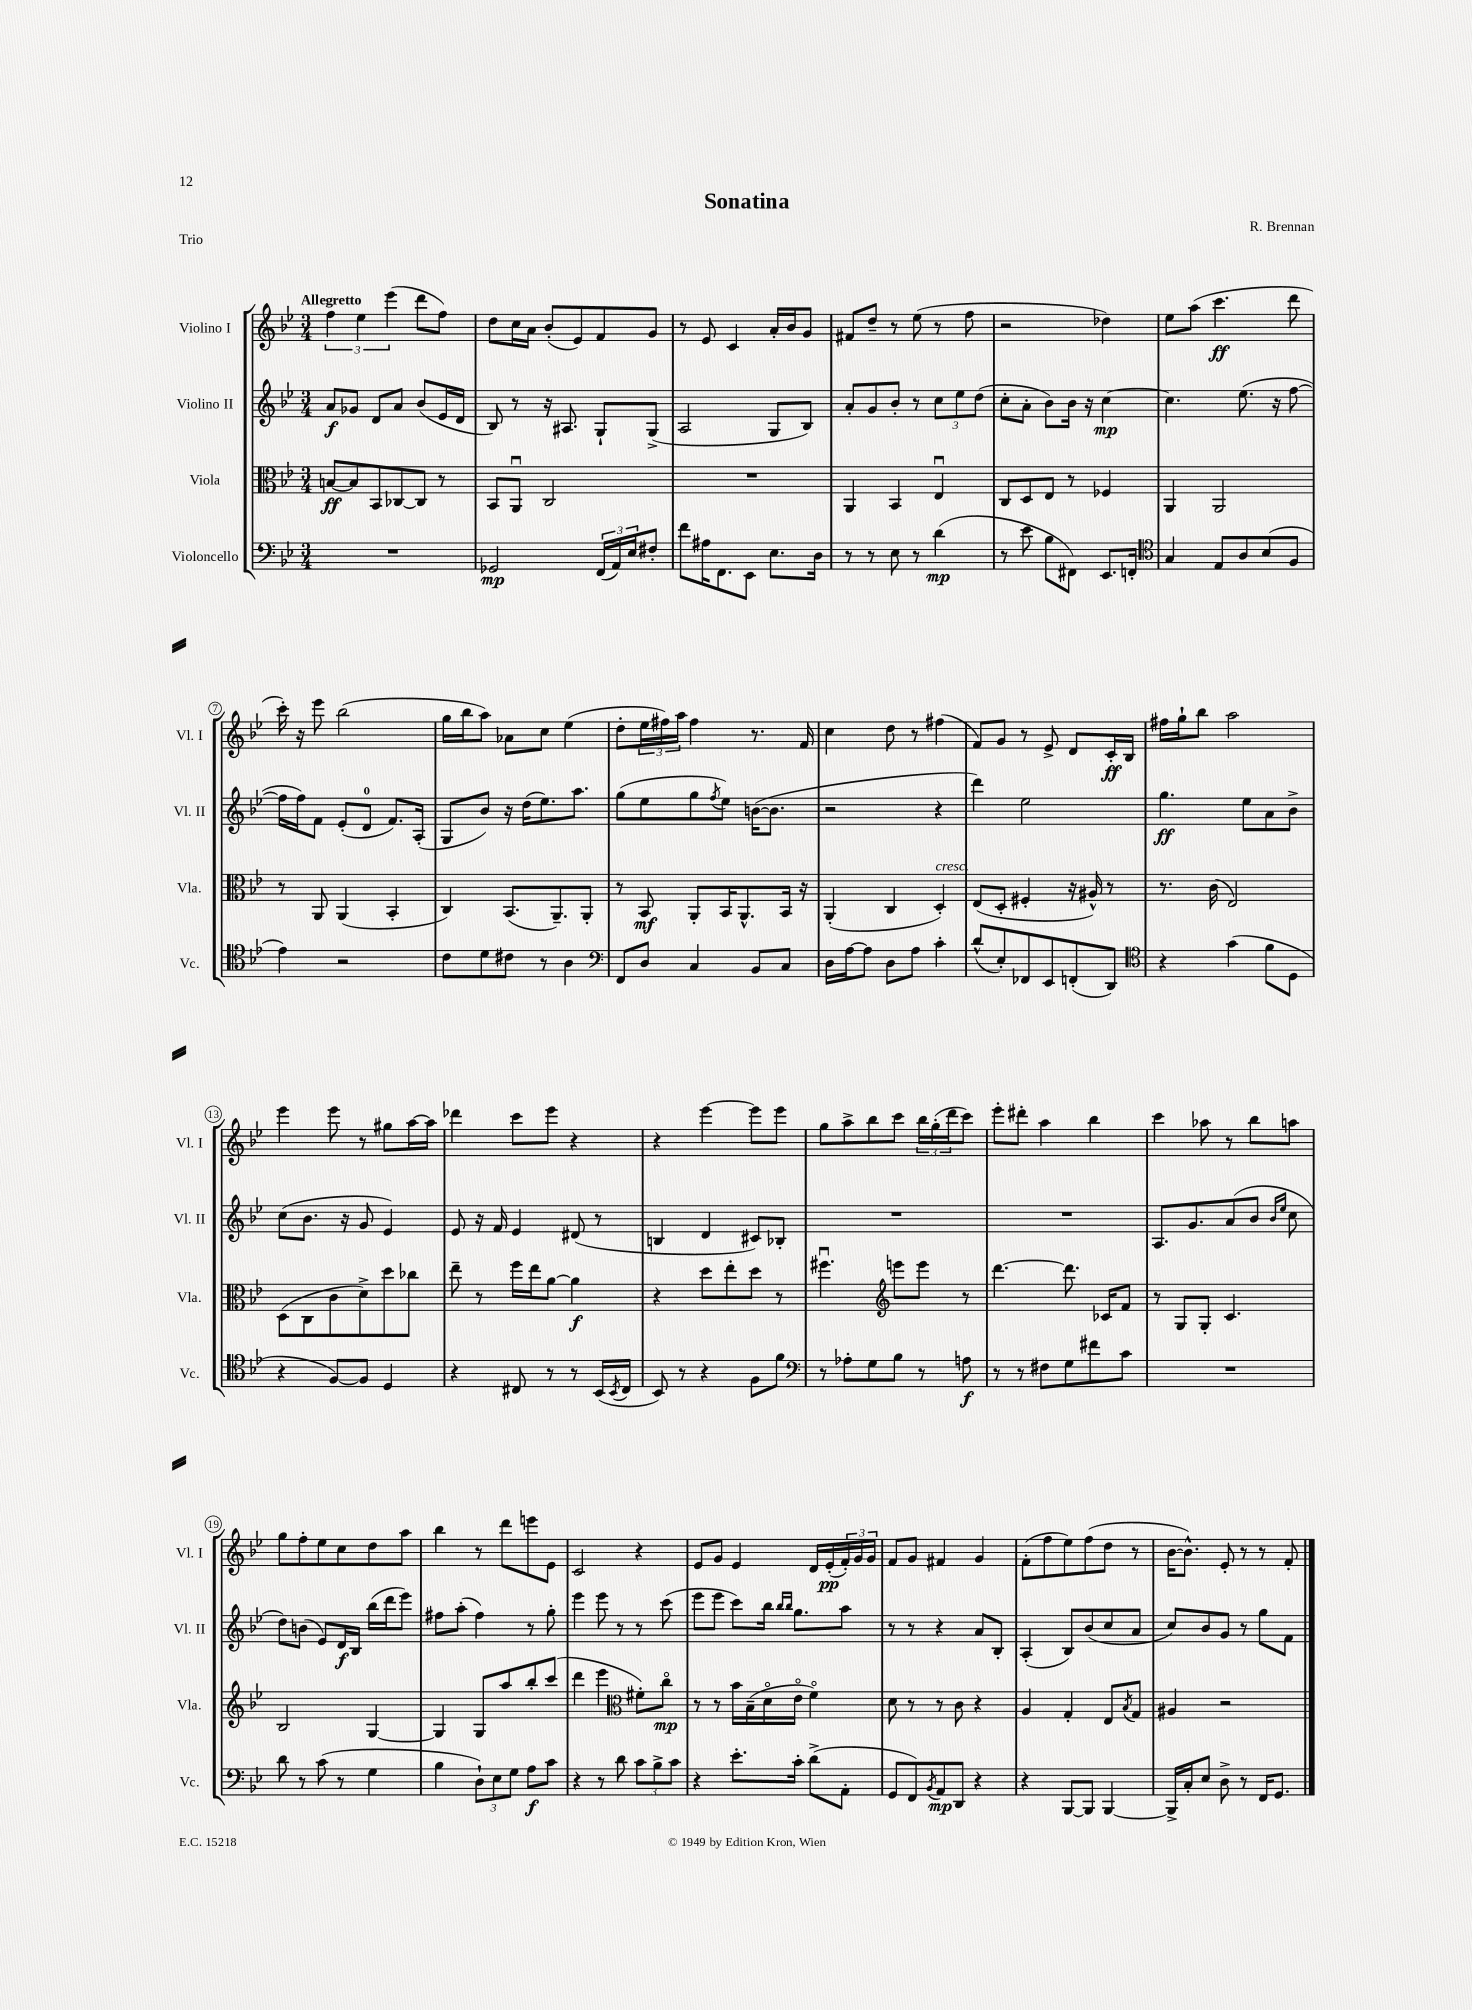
\header { title = "Sonatina" composer = "R. Brennan" piece = "Trio" }
<<
\new StaffGroup <<
\new Staff = "s0" \with { instrumentName = "Violino I" shortInstrumentName = "Vl. I" } {
    \clef treble \key bes \major \numericTimeSignature \time 3/4 \tempo "Allegretto"
    \tuplet 3/2 { f''4 ees''4 ees'''4( } d'''8 f''8) |
    d''8 c''16 a'16 bes'8-.( ees'8) f'8 g'8 |
    r8 ees'8 c'4 a'16-. bes'16 g'8 |
    fis'8 d''8-- r8 ees''8( r8 f''8 |
    r2 des''4) |
    ees''8 a''8( c'''4.\ff d'''8 |
    c'''16-.) r16 ees'''8 bes''2( |
    g''16 bes''16 a''8) aes'8 c''8 ees''4( |
    d''8-. \tuplet 3/2 { ees''16 fis''16) a''16 } fis''4 r8. f'16 |
    c''4 d''8 r8 fis''4( |
    f'8) g'8 r8 ees'8-> d'8 c'16-.\ff bes16 |
    fis''16 g''16-! bes''8 a''2 |
    ees'''4 ees'''8 r8 gis''8 a''16~ a''16 |
    des'''4 c'''8 ees'''8 r4 |
    r4 ees'''4~ ees'''8 ees'''8 |
    g''8 a''8-> bes''8 c'''8 \tuplet 3/2 { bes''16 g''16-.( d'''16 } c'''8) |
    ees'''8-. dis'''8-. a''4 bes''4 |
    c'''4 aes''8 r8 bes''8 a''8 |
    g''8 f''8-. ees''8 c''8 d''8 a''8 |
    bes''4 r8 d'''8 e'''8 ees'8 |
    c'2 r4 |
    ees'8 g'8 ees'4 d'16 ees'16-.\pp( \tuplet 3/2 { f'16-.) g'16 g'16 } |
    f'8 g'8 fis'4 g'4 |
    f'8-.( f''8 ees''8) f''8( d''8 r8 |
    bes'16~ bes'8.-^) ees'8-. r8 r8 f'8-. \bar "|." |
}
\new Staff = "s1" \with { instrumentName = "Violino II" shortInstrumentName = "Vl. II" } {
    \clef treble \key bes \major \numericTimeSignature \time 3/4
    a'8\f ges'8 d'8 a'8 bes'8( ees'16 d'16 |
    bes8) r8 r16 ais8. g8-! g8->( |
    a2 g8 bes8) |
    a'8-. g'8 bes'8-. r8 \tuplet 3/2 { c''8 ees''8 d''8( } |
    c''8-. a'8-. bes'8) bes'16 r16 c''4~\mp |
    c''4. ees''8.( r16 f''8~ |
    f''16 f''16) f'8 ees'8-.( d'8-0 f'8.) a16-.( |
    g8 bes'8) r16 d''16( ees''8.) a''8. |
    g''8( ees''8 g''8 \acciaccatura { f''8 } ees''8) b'16~( b'8. |
    r2 r4 |
    d'''4) ees''2 |
    g''4.\ff ees''8 a'8 bes'8-> |
    c''8( bes'8. r16 g'8 ees'4) |
    ees'8 r16 f'16 ees'4 dis'8( r8 |
    b4 d'4 cis'8) bes8-. |
    R2. |
    R2. |
    a8. g'8. a'8( bes'8 \grace { bes'16 ees''16 } c''8 |
    d''8) b'8( ees'8) d'16\f bes16 bes''16( d'''16 ees'''8) |
    fis''8 a''8-.( fis''4) r8 g''8-. |
    ees'''4 ees'''8 r8 r8 c'''8( |
    ees'''8 ees'''8 c'''8) bes''16 \grace { bes''16 bes''16 } g''8. a''8 |
    r8 r8 r4 a'8 bes8-. |
    a4-.( bes8) bes'8( c''8 a'8 |
    c''8) bes'8 g'8 r8 g''8 f'8 \bar "|." |
}
\new Staff = "s2" \with { instrumentName = "Viola" shortInstrumentName = "Vla." } {
    \clef alto \key bes \major \numericTimeSignature \time 3/4
    b8~\ff b8 bes,8 ces8~ ces8 r8 |
    bes,8 a,8\downbow c2 |
    R2. |
    a,4 bes,4 ees4\downbow |
    c8 d8 ees8 r8 fes4 |
    a,4 a,2 |
    r8 a,8 a,4( bes,4-. |
    c4) bes,8.( a,8.--) a,8-. |
    r8 bes,8\mf a,8-. bes,16 a,8.-^ bes,16 r16 |
    a,4-.( c4 d4-.^\markup { \italic "cresc." }) |
    ees8( d8-. fis4-. r16 ais16-^) r8 |
    r8. c'16( ees2) |
    d8( c8 c'8 d'8->) d''8 ces''8 |
    ees''8-- r8 f''16 ees''16 a'8~ a'4\f |
    r4 d''8 ees''8-. d''8 r8 |
    fis''4.\downbow \clef treble e'''8 e'''8 r8 |
    d'''4.~ d'''8. ces'16 f'8 |
    r8 g8 g8-. c'4. |
    bes2 g4~ |
    g4 g8 a''8 bes''8-. c'''8( |
    d'''4 ees'''4 \clef alto fis'8-.) c''8\flageolet\mp |
    r8 r8 bes'16 bes16--( d'16\flageolet ees'16\flageolet f'4\flageolet) |
    d'8 r8 r8 c'8 r4 |
    a4 g4-. ees8 \acciaccatura { bes8 } g8 |
    ais4 r2 \bar "|." |
}
\new Staff = "s3" \with { instrumentName = "Violoncello" shortInstrumentName = "Vc." } {
    \clef bass \key bes \major \numericTimeSignature \time 3/4
    R2. |
    ges,2\mp \tuplet 3/2 { f,16( a,16) ees16 } fis8-. |
    f'8 ais16 f,8. ees,8 ees8. d16 |
    r8 r8 ees8 r8 d'4\mp( |
    r8 ees'8 bes8 fis,8) ees,8. f,16-. |
    \clef tenor g4 ees8 a8 bes8( f8 |
    ees'4) r2 |
    c'8 d'8 cis'8 r8 a4 |
    \clef bass f,8 d8 c4 bes,8 c8 |
    d16 a16~ a8 d8 a8 c'4-. |
    d'8-^( ees8-.) fes,8 ees,8 f,8-.( d,8) |
    \clef tenor r4 g'4( f'8 d8 |
    r4 f8~) f8 d4 |
    r4 cis8 r8 r8 bes,16( \acciaccatura { bes,8 } cis16 |
    bes,8) r8 r4 f8 f'8 |
    \clef bass r8 aes8-. g8 bes8 r8 a8\f |
    r8 r8 fis8 g8 fis'8 c'8 |
    R2. |
    d'8 r8 c'8( r8 g4 |
    bes4 \tuplet 3/2 { d8-!) ees8 g8 } a8\f c'8 |
    r4 r8 d'8 \tuplet 3/2 { c'8 bes8-> c'8 } |
    r4 ees'8.-. c'16-. d'8->( a,8-. |
    g,8 f,8) \acciaccatura { bes,8 } a,8\mp d,8 r4 |
    r4 bes,,8~ bes,,8 bes,,4~ |
    bes,,16-> c16-. ees8 d8-> r8 f,16 g,8. \bar "|." |
}
>>
>>
\layout { \context { \Score \override BarNumber.stencil = #(make-stencil-circler 0.1 0.3 ly:text-interface::print) } }
